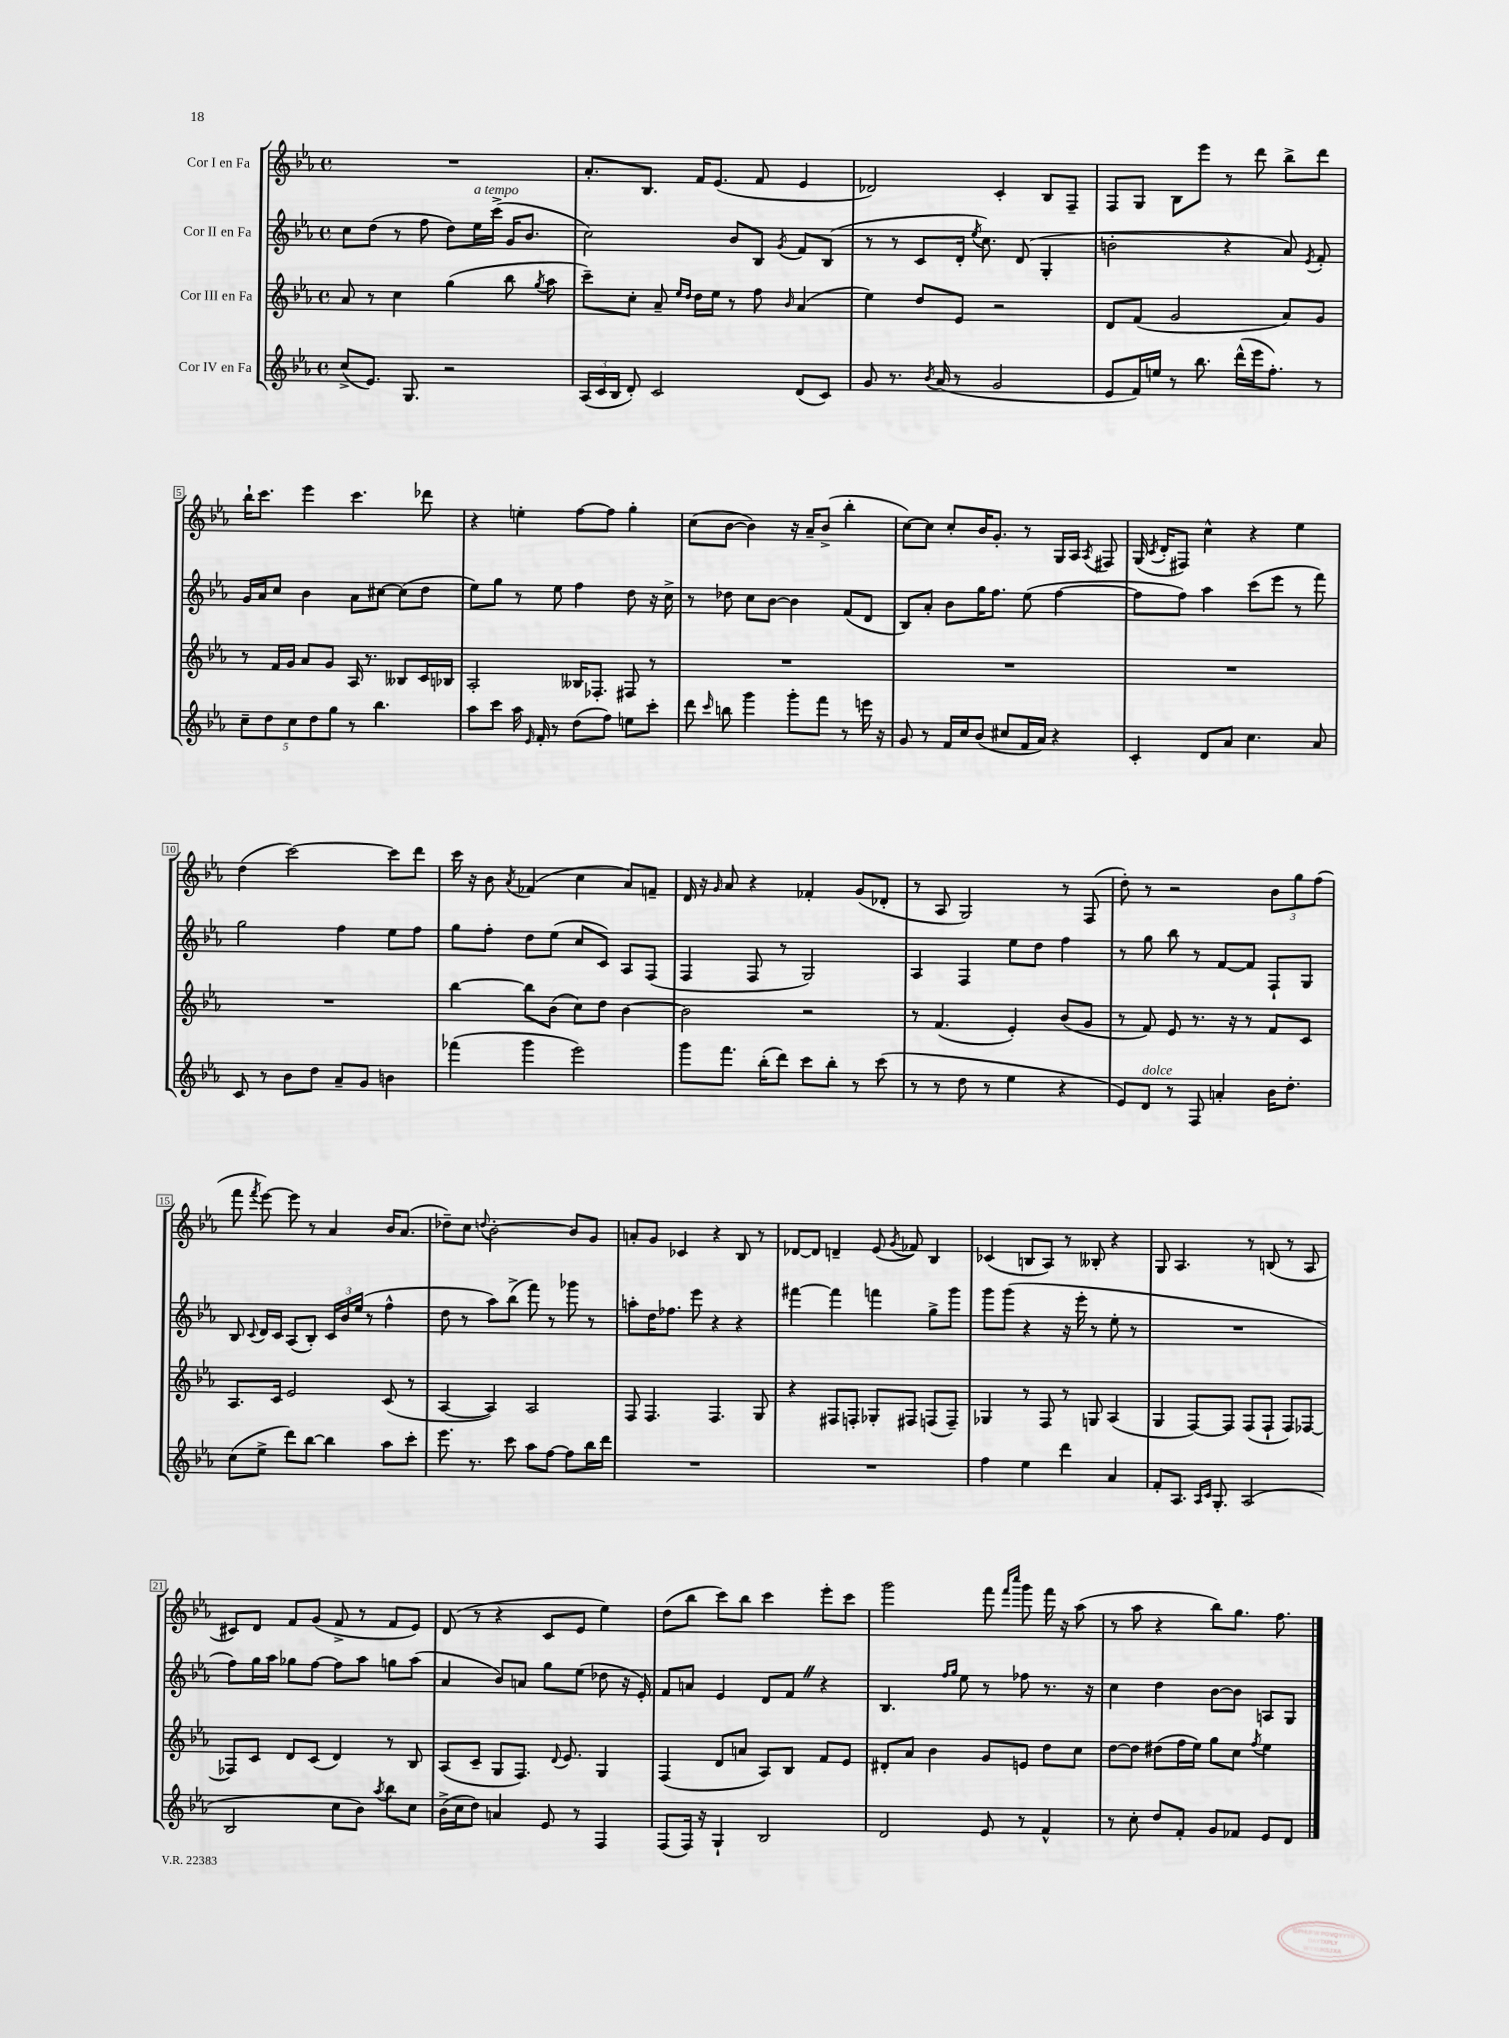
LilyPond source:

<<
\new StaffGroup <<
\new Staff = "s0" \with { instrumentName = "Cor I en Fa" } {
    \clef treble \key ees \major \defaultTimeSignature \time 4/4
    \autoBeamOff R1 |
    aes'8.[-. bes8.] f'16[ ees'8.]( f'8 ees'4 |
    des'2) c'4-. bes8[ f8]-- |
    f8[ g8] bes8[ ees'''8] r8 d'''8 bes''8[-> d'''8] |
    bes''16[-! c'''8.] ees'''4 c'''4. des'''8 |
    r4 e''4-. f''8[~ f''8] g''4-. |
    c''8[( bes'8]~ bes'4) r16 aes'16[-- bes'8]->( bes''4-. |
    c''8[~) c''8] c''8[-. bes'16 g'8.]-. r8 g16[ aes16] \acciaccatura { aes8 } fis8 |
    g16( \acciaccatura { c'8 } d'16[-. fis8]) c''4-^ r4 ees''4 |
    d''4( c'''2~) c'''8[ d'''8] |
    c'''16 r16 bes'8 \acciaccatura { aes'8 } fes'4( c''4 aes'8[) f'8]-- |
    d'16 r16 \grace { g'16 } aes'8 r4 fes'4-. g'8[( des'8]-. |
    r8 aes8 g2) r8 f8( |
    d''8-.) r8 r2 \tuplet 3/2 { bes'8[ g''8 f''8]( } |
    f'''8 \acciaccatura { f'''8 } ees'''8~) ees'''8 r8 aes'4 bes'16[ aes'8.]( |
    des''8[--) c''8] \appoggiatura { d''8 } bes'2~-. bes'8[ g'8] |
    a'8[-. g'8] ces'4 r4 bes8 r8 |
    des'8[~ des'8] d'4-- ees'8( \acciaccatura { g'8 } fes'8) bes4 |
    ces'4( b8[ aes8]) r8 beses8-. r4 |
    g8 aes4. r8 b8( r8 aes8 |
    cis'8[) d'8] f'8[ g'8]( f'8-> r8 f'8[ ees'8]) |
    d'8( r8 r4 c'8[ ees'8] ees''4) |
    d''8[( bes''8] c'''8[) bes''8] c'''4 ees'''8[-. c'''8] |
    g'''2 f'''8 \grace { f'''16[ c''''16] } g'''8 f'''16 r16 aes''8( |
    r8 aes''8 r4 bes''8[) g''8.] f''8. \bar "|." |
}
\new Staff = "s1" \with { instrumentName = "Cor II en Fa" } {
    \clef treble \key ees \major \defaultTimeSignature \time 4/4
    \autoBeamOff c''8[ d''8]( r8 f''8 d''8[) ees''16^\markup { \italic "a tempo" } c'''16]->( g'16[ bes'8.] |
    c''2) bes'8[ bes8] \acciaccatura { g'8 } f'8[ bes8]( |
    r8 r8 c'8[ d'16]-. \acciaccatura { ees''8 } c''8.) d'8( g4-. |
    b'2-. r4 aes'8) \acciaccatura { ees'8 } f'8-. |
    g'16[ aes'16 c''8] bes'4 aes'8[ cis''8]~ cis''8[( d''8] |
    ees''8[) g''8] r8 ees''8 f''4 d''8 r16 c''16-> |
    r8 des''8 c''8[ bes'8]~ bes'4 f'8[( d'8] |
    bes8[) aes'8]-. bes'8[ g''16 f''8.] ees''8( f''4~ |
    f''8[ f''8]) aes''4 c'''8[( ees'''8] r8 f'''8) |
    g''2 f''4 ees''8[ f''8] |
    g''8[ f''8]-. d''8[ ees''8]( c''8[ c'8]) aes8[ f8]( |
    f4 f8 r8 g2) |
    aes4 f4 ees''8[ d''8] f''4 |
    r8 g''8 bes''8 r8 f'8[~ f'8] f8[-! g8] |
    bes8 \appoggiatura { c'8 } d'16[ c'16] aes8[( bes8]-.) \tuplet 3/2 { c'16[ bes'16 ees''16]( } r8 f''4-^ |
    d''8 r8 aes''8[) bes''8]->( f'''8) r8 ges'''8 r8 |
    a''8[-. d''16 fes''8.] ees'''8 r4 r4 |
    fis'''4~ fis'''4 f'''4 g''8[-> g'''8] |
    g'''8[ g'''8]( r4 r16 ees'''16-. r8 ees''8-. r8 |
    R1 |
    f''8[) g''16 aes''16] ges''8[ f''8]~ f''8[ aes''8] g''8[ aes''8]( |
    aes'4 bes'8[) a'8] g''8[ ees''8]( des''8 r16 ees'16-.) |
    f'8[ a'8] ees'4 d'8[ f'8] \once \override BreathingSign.text = \markup { \musicglyph "scripts.caesura.straight" } \breathe r4 |
    bes4. \grace { f''16[ g''16] } ees''8 r8 fes''8 r8. r16 |
    c''4 d''4 bes'8[~ bes'8] a8[ g8] \bar "|." |
}
\new Staff = "s2" \with { instrumentName = "Cor III en Fa" } {
    \clef treble \key ees \major \defaultTimeSignature \time 4/4
    \autoBeamOff aes'8 r8 c''4 g''4( bes''8 \acciaccatura { g''8 } aes''8 |
    c'''8[--) c''8]-. aes'8-- \grace { ees''16[ d''16] } d''16[ ees''16] r8 f''8 \grace { bes'16 } aes'4( |
    ees''4) d''8[ ees'8] r2 |
    d'8[ f'8]( g'2 aes'8[) g'8] |
    r8 f'16[ g'16] aes'8[ g'8] aes16 r8. beses8[ c'16 bes16] |
    aes2-. beses16[ fes8.]-. fis8 r8 |
    R1 |
    R1 |
    R1 |
    R1 |
    bes''4~ bes''8[ bes'8]( c''8[) d''8] bes'4~ |
    bes'2 r2 |
    r8 f'4.( ees'4-.) bes'8[( g'8] |
    r8 f'8) ees'8 r8. r16 r8 f'8[ c'8] |
    aes8.[ c'16] ees'2 c'8( r8 |
    aes4~ aes4) aes2 |
    f8 f4. f4. g8 |
    r4 fis8[ f8]-. ges8[-. fis8] f8[( f8]--) |
    ges4 r8 f8 r8 g8 aes4( |
    g4 f8[~) f8] f8[( f8]-! f8[) fes8]~ |
    fes8[ c'8] d'8[ c'8]( d'4) r8 bes8 |
    aes8[( c'8]-- g8[ f8.]) \appoggiatura { d'8 } ees'8. g4 |
    f4( d'8[ a'8] aes8[) bes8] f'8[ ees'8] |
    dis'8[-. aes'8] bes'4 g'8[ e'8] d''8[ c''8] |
    d''8[~ d''8] dis''8[( f''16 ees''16]) g''8[ c''8] \acciaccatura { f''8 } ees''4 \bar "|." |
}
\new Staff = "s3" \with { instrumentName = "Cor IV en Fa" } {
    \clef treble \key ees \major \defaultTimeSignature \time 4/4
    \autoBeamOff c''8[->( ees'8.]) g8. r2 |
    \tuplet 3/2 { aes16[( c'16 bes16] } d'8-.) c'2 d'8[( c'8]) |
    g'8 r8. \acciaccatura { bes'8 } aes'16( r8 g'2 |
    ees'8[ f'16) e''16] r8 bes''8. d'''16[-^( ees'''16 f''8.]-.) r8 |
    \tuplet 5/4 { c''8[-- d''8 c''8 d''8 g''8] } r8 bes''4. |
    aes''8[ c'''8] aes''16 \grace { ees'16 } f'16-. r8 d''8[( f''8]) e''8[ c'''8]-. |
    d'''8 \grace { c'''16 } b''8 g'''4 g'''8[-. f'''8] r8 e'''16 r16 |
    g'8 r8 f'16[ c''16 bes'8]( cis''8[ f'16 aes'16]) r4 |
    c'4-. d'8[ aes'8] c''4. aes'8 |
    c'8 r8 bes'8[ d''8] aes'8[-- g'8] b'4 |
    fes'''4( g'''4 ees'''2) |
    g'''8[ f'''8.] bes''16[-.( d'''8]) c'''8[ bes''8]-. r8 c'''8( |
    r8 r8 d''8 r8 ees''4 r4 |
    ees'8[) d'8]^\markup { \italic "dolce" } r8 f8 a'4-. bes'16[ d''8.]-. |
    c''8[( ees''8]-> d'''8[) bes''8]~ bes''4 aes''8[ c'''8]-. |
    ees'''8. r8. c'''8 aes''8[ f''8]~ f''8[ bes''16 d'''16] |
    R1 |
    R1 |
    f''4 ees''4 d'''4 aes'4 |
    f'8[-. aes8.] \grace { aes16[ c'16] } g8.-. aes2( |
    bes2 c''8[ bes'8]) \acciaccatura { aes''8 } bes''8[ c''8] |
    bes'16[->( c''16 d''8]) a'4 ees'8 r8 f4 |
    f8[( f16]) r16 g4-! bes2 |
    d'2 ees'8 r8 f'4-^ |
    r8 c''8-. d''8[ f'8]-. g'8[ fes'8] ees'8[ d'8] \bar "|." |
}
>>
>>
\layout { \context { \Score \override BarNumber.stencil = #(make-stencil-boxer 0.1 0.3 ly:text-interface::print) } }
